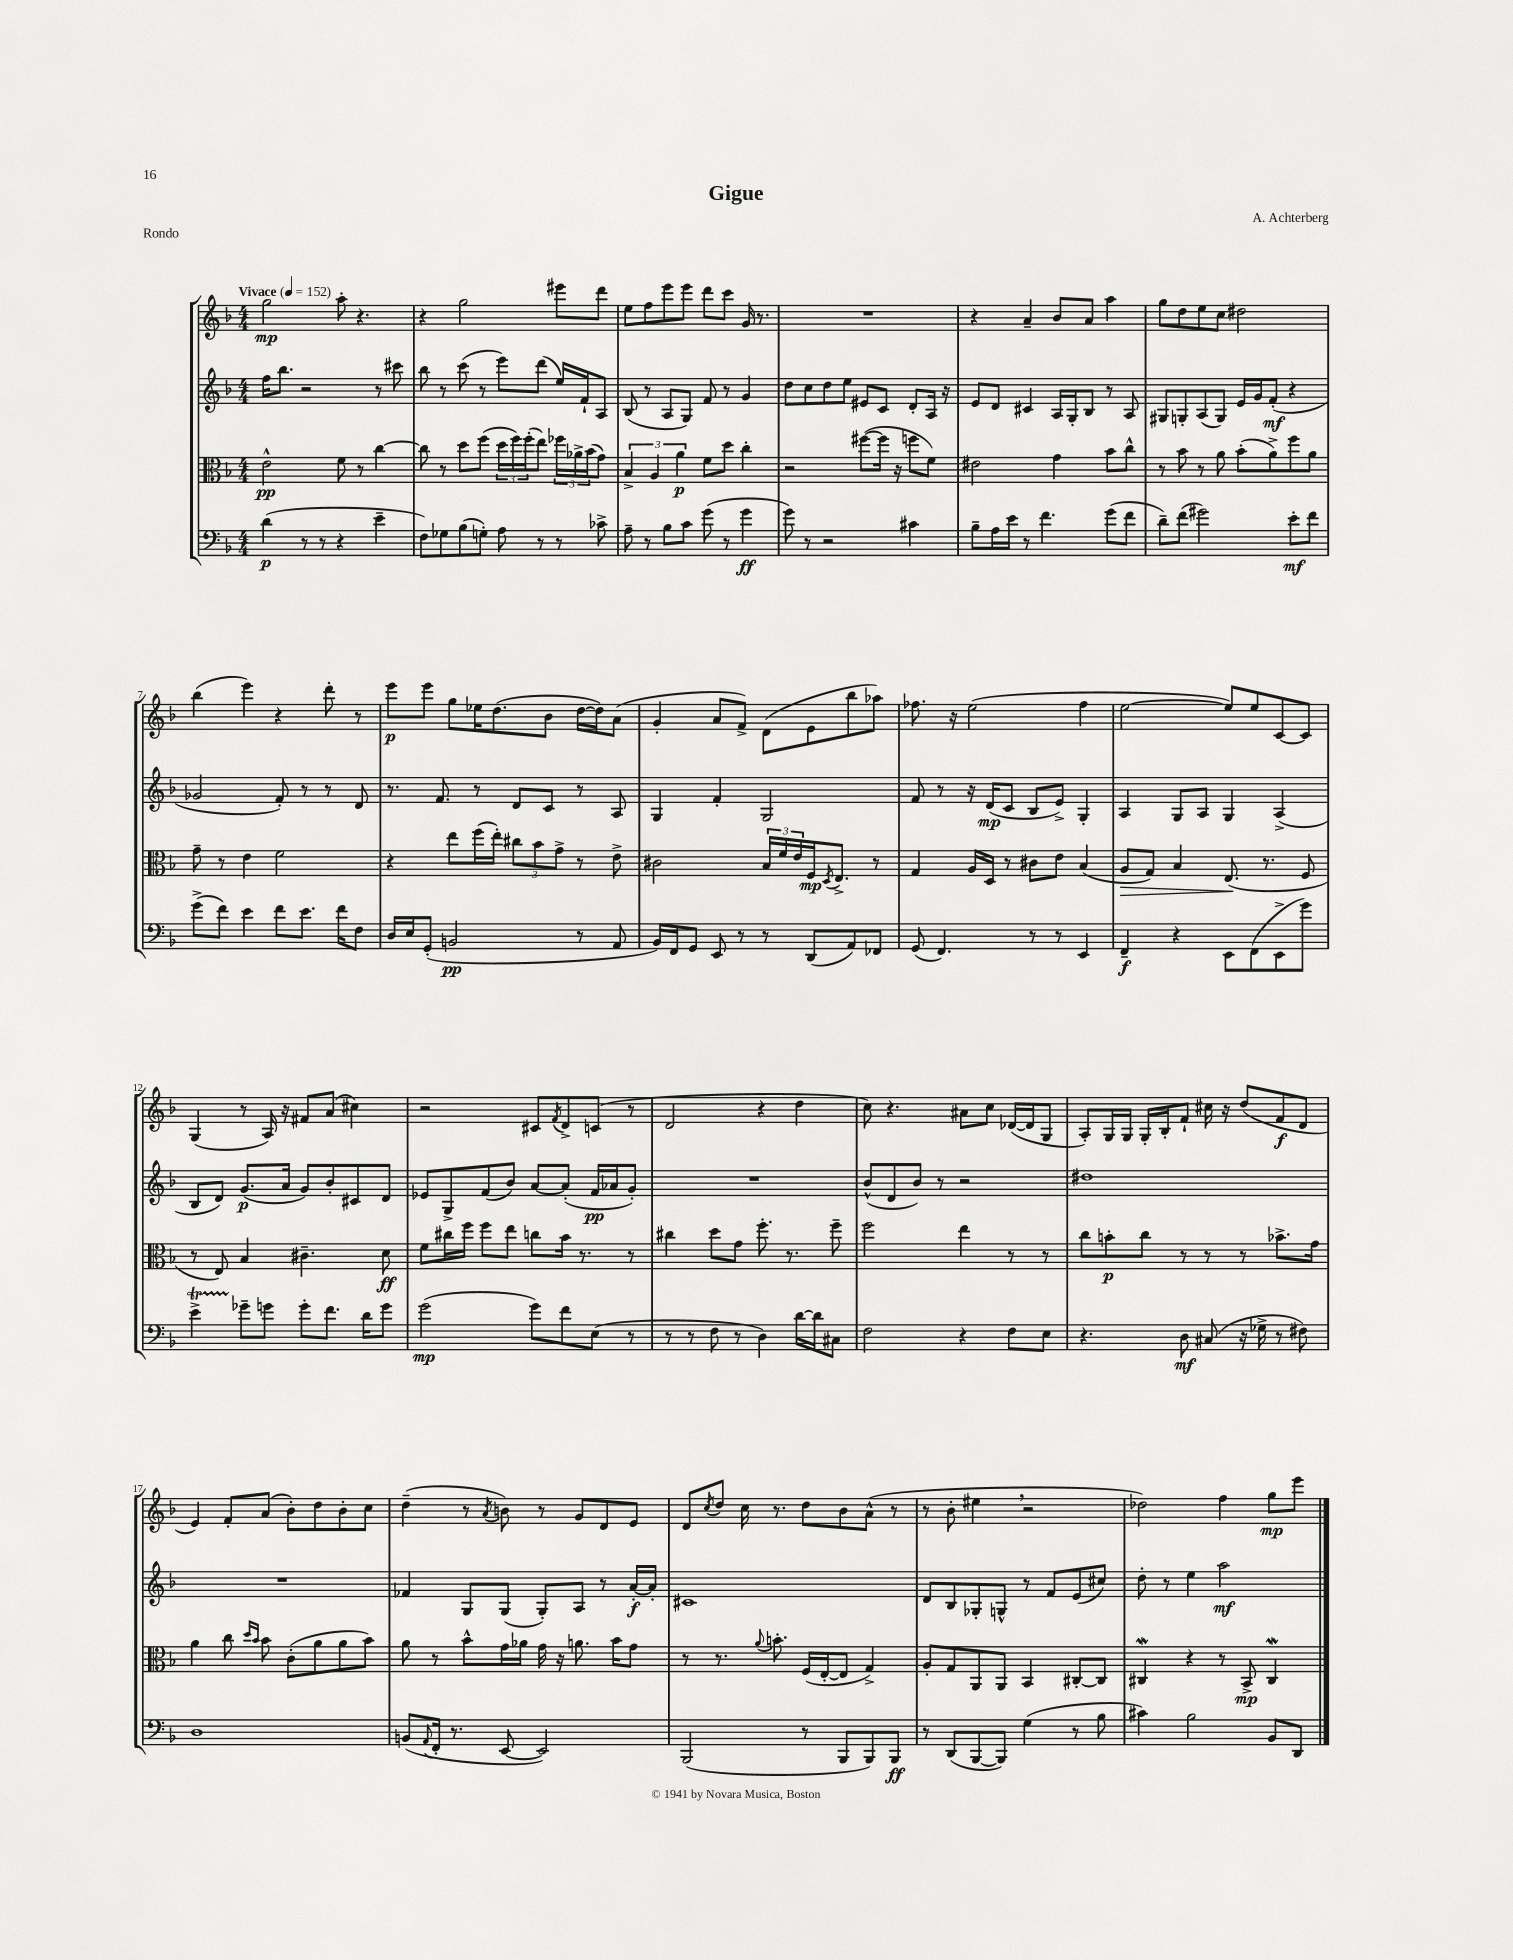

**kern	**dynam	**kern	**dynam	**kern	**dynam	**kern	**dynam
*part4	*part4	*part3	*part3	*part2	*part2	*part1	*part1
*staff4	*staff4	*staff3	*staff3	*staff2	*staff2	*staff1	*staff1
*clefF4	*	*clefC3	*	*clefG2	*	*clefG2	*
*k[b-]	*	*k[b-]	*	*k[b-]	*	*k[b-]	*
*M4/4	*	*M4/4	*	*M4/4	*	*M4/4	*
*MM152	*	*MM152	*	*MM152	*	*MM152	*
=1	=1	=1	=1	=1	=1	=1	=1
!	!	!	!	!	!	!LO:TX:a:B:t=Vivace	!
(4d\	p	2e^^\	pp	16ff\KL	.	2gg\	mp
.	.	.	.	8.bb-\J	.	.	.
8r	.	.	.	2r	.	.	.
8r	.	.	.	.	.	.	.
4r	.	8f\	.	.	.	8aa'\	.
.	.	8r	.	.	.	4.r	.
4e~\	.	[4cc\	.	8r	.	.	.
.	.	.	.	8ccc#X\	.	.	.
=2	=2	=2	=2	=2	=2	=2	=2
8F\L)	.	8cc\]	.	8bb-\	.	4r	.
8G-X\	.	8r	.	8r	.	.	.
(8B-\	.	8dd\L	.	(8ccc\	.	2gg\	.
8Gn'\J)	.	(8ff\J	.	8r	.	.	.
8A\	.	24dd\LL	.	8eee\L)	.	.	.
.	.	24ff\)	.	.	.	.	.
.	.	(24ff'\J	.	.	.	.	.
8r	.	8ee\J)	.	(8ddd\J	.	.	.
8r	.	24ff-X\LL	.	16ee/LL)	.	8eee#X\L	.
.	.	24a-X^\	.	.	.	.	.
.	.	.	.	16f`/J	.	.	.
.	.	(24b-\J	.	.	.	.	.
8c-X^\	.	8g\J)	.	8A/J	.	8ddd\J	.
=3	=3	=3	=3	=3	=3	=3	=3
8A~\	.	6B-^/	.	(8B-/	.	8ee\L	.
8r	.	.	.	8r	.	8ff\	.
.	.	6A/	.	.	.	.	.
8B-\L	.	.	.	8A/L	.	8eee\	.
.	.	6a\	p	.	.	.	.
8c\J	.	.	.	8G/J)	.	8eee\J	.
(8g\	.	8f\L	.	8f/	.	8ddd\L	.
8r	.	8dd\J	.	8r	.	8ccc\J	.
4g\	ff	4cc'\	.	4g/	.	16g/	.
.	.	.	.	.	.	8.r	.
=4	=4	=4	=4	=4	=4	=4	=4
8g\)	.	2r	.	8dd\L	.	1r	.
8r	.	.	.	8cc\	.	.	.
2r	.	.	.	8dd\	.	.	.
.	.	.	.	8ee\J	.	.	.
.	.	([8ff#X\L	.	8e#X/L	.	.	.
.	.	16ff#\Jk]	.	8c/J	.	.	.
.	.	16r	.	.	.	.	.
4c#X\	.	8ffn\L	.	8d'/L	.	.	.
.	.	8f\J)	.	16A/Jk	.	.	.
.	.	.	.	16r	.	.	.
=5	=5	=5	=5	=5	=5	=5	=5
8B-~\L	.	2e#X\	.	8e/L	.	4r	.
16A\L	.	.	.	8d/J	.	.	.
16e\JJ	.	.	.	.	.	.	.
8r	.	.	.	4c#X/	.	4a~/	.
4.f\	.	.	.	.	.	.	.
.	.	4g\	.	16A/LL	.	8b-/L	.
.	.	.	.	16G'/J	.	.	.
.	.	.	.	8B-/J	.	8a/J	.
(8g\L	.	8b-\L	.	8r	.	4aa\	.
8f\J	.	8cc^^\J	.	8A/	.	.	.
=6	=6	=6	=6	=6	=6	=6	=6
8d~\L)	.	8r	.	8G#X/L	.	8gg\L	.
(8f\J	.	8b-\	.	8Gn'/	.	8dd\	.
2g#X\)	.	8r	.	(8A/	.	8ee\	.
.	.	8a\	.	8G/J)	.	8cc\J	.
.	.	(8b-'\L	.	16e/LL	.	2dd#X\	.
.	.	.	.	16g/J	.	.	.
.	.	8a^\)	.	(8f'/J	mf	.	.
8e'\L	mf	8ff\	.	4r	.	.	.
8f\J	.	8a\J	.	.	.	.	.
!!LO:LB:g=z
=7	=7	=7	=7	=7	=7	=7	=7
(8g^\L	.	8g~\	.	2g-X/	.	(4bb-\	.
8f\J)	.	8r	.	.	.	.	.
4e\	.	4e\	.	.	.	4eee\)	.
8f\L	.	2f\	.	8f'/)	.	4r	.
8.e\J	.	.	.	8r	.	.	.
.	.	.	.	8r	.	8ddd'\	.
16f\KL	.	.	.	.	.	.	.
8F\J	.	.	.	8d/	.	8r	.
=8	=8	=8	=8	=8	=8	=8	=8
16D/LL	.	4r	.	8.r	.	8eee\L	p
16E/J	.	.	.	.	.	.	.
(8GG'/J	.	.	.	.	.	8eee\J	.
.	.	.	.	8.f/	.	.	.
2BBn/	pp	8ee\L	.	.	.	8gg\L	.
.	.	(16ff\L	.	8r	.	16ee-X\K	.
.	.	16ee'\JJ)	.	.	.	(8.dd\	.
.	.	12cc#X\L	.	8d/L	.	.	.
.	.	12b-\	.	.	.	.	.
.	.	.	.	8c/J	.	8b-\J	.
.	.	12g^\J	.	.	.	.	.
8r	.	8r	.	8r	.	[16dd\LL	.
.	.	.	.	.	.	16dd\J])	.
8AA/	.	8e^\	.	8A/	.	(8a\J	.
=9	=9	=9	=9	=9	=9	=9	=9
16BB-/LL)	.	2c#X\	.	4G/	.	4g'/	.
16FF/J	.	.	.	.	.	.	.
8GG/J	.	.	.	.	.	.	.
8EE/	.	.	.	4f'/	.	8a/L	.
8r	.	.	.	.	.	8f^/J)	.
8r	.	24B-/LL	.	2G/	.	(8d\L	.
.	.	24f/	.	.	.	.	.
.	.	24e/	.	.	.	.	.
(8DD/L	.	16F/J	mp	.	.	8e\	.
.	.	8qD/	.	.	.	.	.
.	.	8.E^/J	.	.	.	.	.
8AA/)	.	.	.	.	.	8bb-\	.
8FF-X/J	.	8r	.	.	.	8aa-X\J)	.
=10	=10	=10	=10	=10	=10	=10	=10
(8GG/	.	4G/	.	8f/	.	8.ff-X\	.
4.FF/)	.	.	.	8r	.	.	.
.	.	.	.	.	.	16r	.
.	.	16A/LL	.	16r	.	(2ee\	.
.	.	16D/JJ	.	(16d/KL	mp	.	.
.	.	8r	.	8c/J	.	.	.
8r	.	8c#X\L	.	8B-/L	.	.	.
8r	.	8e\J	.	8e^/J)	.	.	.
4EE/	.	(4B-/	.	4G'/	.	4ff-\	.
=11	=11	=11	=11	=11	=11	=11	=11
!	!	!	!LO:HP:b	!	!	!	!
4FF~/	f	8A/L	>	4A/	.	[2ee\	.
.	.	8G/J)	.	.	.	.	.
4r	.	4B-/	.	8G/L	.	.	.
.	.	.	.	8A/J	.	.	.
8EE\L	.	(8.E/	.	4G/	.	8ee/L])	.
(8FF\	.	.	.	.	.	8ee/	.
.	.	8.r	]	.	.	.	.
8EE^\	.	.	.	(4A^/	.	[8c/	.
8g\J)	.	8F/	.	.	.	8c/J]	.
!!LO:LB:g=z
=12	=12	=12	=12	=12	=12	=12	=12
4et^\	.	8r	.	8B-/L	.	(4G/	.
.	.	8E/)	.	8d/J)	.	.	.
8g-X~\L	.	4B-/	.	(8.g/L	p	8r	.
8gn\J	.	.	.	.	.	16A/)	.
.	.	.	.	16a/Jk	.	16r	.
8g'\L	.	4.c#X~\	.	8g/L)	.	8f#X/L	.
8.f\J	.	.	.	8b-'/	.	(8a/J	.
.	.	.	.	8c#X/	.	4cc#X\)	.
16d\KL	.	.	.	.	.	.	.
8g\J	.	8d\	ff	8d/J	.	.	.
=13	=13	=13	=13	=13	=13	=13	=13
(2g\	mp	8f\L	.	8e-X/L	.	2r	.
.	.	16cc#X\L	.	8G^/	.	.	.
.	.	16ff\JJ	.	.	.	.	.
.	.	8ff\L	.	(8f/	.	.	.
.	.	8ee\J	.	8b-/J)	.	.	.
8g\L)	.	8ccn\L	.	[8a/L	.	8c#X/L	.
.	.	.	.	.	.	8qf/	.
8f\	.	16b-\Jk	.	(8a'/J]	.	8d^/	.
.	.	8.r	.	.	.	.	.
(8E\J	.	.	.	16f/LL	pp	(8cn/J	.
.	.	.	.	16a-X/J	.	.	.
8r	.	8r	.	8g'/J)	.	8r	.
=14	=14	=14	=14	=14	=14	=14	=14
8r	.	4cc#X\	.	1r	.	2d/	.
8r	.	.	.	.	.	.	.
8F\	.	8dd\L	.	.	.	.	.
8r	.	8g\J	.	.	.	.	.
4D\)	.	8.ff'\	.	.	.	4r	.
.	.	8.r	.	.	.	.	.
[16d\LL	.	.	.	.	.	4dd\	.
16d\J]	.	.	.	.	.	.	.
8C#X\J	.	8ff~\	.	.	.	.	.
=15	=15	=15	=15	=15	=15	=15	=15
2F\	.	2ff\	.	(8b-^^/L	.	8cc\)	.
.	.	.	.	8d/	.	4.r	.
.	.	.	.	8b-/J)	.	.	.
.	.	.	.	8r	.	.	.
4r	.	4ee\	.	2r	.	8a#X\L	.
.	.	.	.	.	.	8cc\J	.
8F\L	.	8r	.	.	.	([16d-X/LL	.
.	.	.	.	.	.	16d-/J]	.
8E\J	.	8r	.	.	.	8G/J	.
=16	=16	=16	=16	=16	=16	=16	=16
4.r	.	8cc\L	.	1dd#X	.	8A'/L)	.
.	.	8bn'\	p	.	.	16G/L	.
.	.	.	.	.	.	16G/JJ	.
.	.	8cc\J	.	.	.	16G'/LL	.
.	.	.	.	.	.	16B-'/J	.
8D\	mf	8r	.	.	.	8f`/J	.
(8C#X/	.	8r	.	.	.	16cc#X\	.
.	.	.	.	.	.	16r	.
16r	.	8r	.	.	.	(8dd/L	.
16G-X^\	.	.	.	.	.	.	.
8r	.	8.b-X^\L	.	.	.	8f/	f
8F#X\)	.	.	.	.	.	8d/J	.
.	.	16g\Jk	.	.	.	.	.
!!LO:LB:g=z
=17	=17	=17	=17	=17	=17	=17	=17
1D	.	4a\	.	1r	.	4e/)	.
.	.	8cc\	.	.	.	8f'/L	.
.	.	16qqdd/LL	.	.	.	.	.
.	.	16qqb-/JJ	.	.	.	.	.
.	.	8b-\	.	.	.	(8a/J	.
.	.	(8c'\L	.	.	.	8b-'\L)	.
.	.	8a\	.	.	.	8dd\	.
.	.	8a\	.	.	.	8b-'\	.
.	.	8b-\J)	.	.	.	8cc\J	.
=18	=18	=18	=18	=18	=18	=18	=18
(8BBn/L	.	8a\	.	4f-X/	.	(4dd~\	.
8qqAA/	.	.	.	.	.	.	.
16FF'/Jk	.	8r	.	.	.	.	.
8.r	.	.	.	.	.	.	.
.	.	8b-^^\L	.	8G/L	.	8r	.
.	.	.	.	.	.	8qa/	.
[8EE/	.	16g\L	.	(8G/J	.	8bn\)	.
.	.	16a-X\JJ	.	.	.	.	.
2EE/])	.	16g\	.	8G'/L)	.	8r	.
.	.	16r	.	.	.	.	.
.	.	8.an\	.	8A/J	.	8g/L	.
.	.	.	.	8r	.	8d/	.
.	.	16b-\KL	.	.	.	.	.
.	.	8g\J	.	[16a'/LL	f	8e/J	.
.	.	.	.	16a'/JJ]	.	.	.
=19	=19	=19	=19	=19	=19	=19	=19
(2BBB-/	.	8r	.	1c#X	.	8d/L	.
.	.	.	.	.	.	8qcc/	.
.	.	8.r	.	.	.	8dd/J	.
.	.	.	.	.	.	16cc\	.
.	.	8qqa/	.	.	.	.	.
.	.	8.bn'\	.	.	.	8.r	.
8r	.	(16F/LL	.	.	.	8dd\L	.
.	.	[16E'/J	.	.	.	.	.
8BBB-/L	.	8E/J]	.	.	.	8b-\	.
8BBB-/)	.	4G^/)	.	.	.	(8a^^\J	.
8BBB-/J	ff	.	.	.	.	8r	.
=20	=20	=20	=20	=20	=20	=20	=20
8r	.	8A'/L	.	8d/L	.	8r	.
(8DD/L	.	8G/	.	8B-/	.	8b-'\	.
[8BBB-/	.	8AA/	.	8G-X'/	.	4ee#X,\	.
8BBB-/J])	.	8AA/J	.	8Gn^^/J	.	.	.
(4G\	.	4BB-/	.	8r	.	2r	.
.	.	.	.	8f/L	.	.	.
8r	.	[8C#X'/L	.	(8e/	.	.	.
8B-\	.	8C#/J]	.	8cc#X/J)	.	.	.
=21	=21	=21	=21	=21	=21	=21	=21
4c#X\)	.	4C#XW/	.	8dd'\	.	2dd-X\)	.
.	.	.	.	8r	.	.	.
2B-\	.	4r	.	4ee\	.	.	.
.	.	8r	.	2aa\	mf	4ff\	.
.	.	8BB-^/	mp	.	.	.	.
8BB-/L	.	4C#W/	.	.	.	8gg\L	mp
8DD/J	.	.	.	.	.	8eee\J	.
==	==	==	==	==	==	==	==
*-	*-	*-	*-	*-	*-	*-	*-
